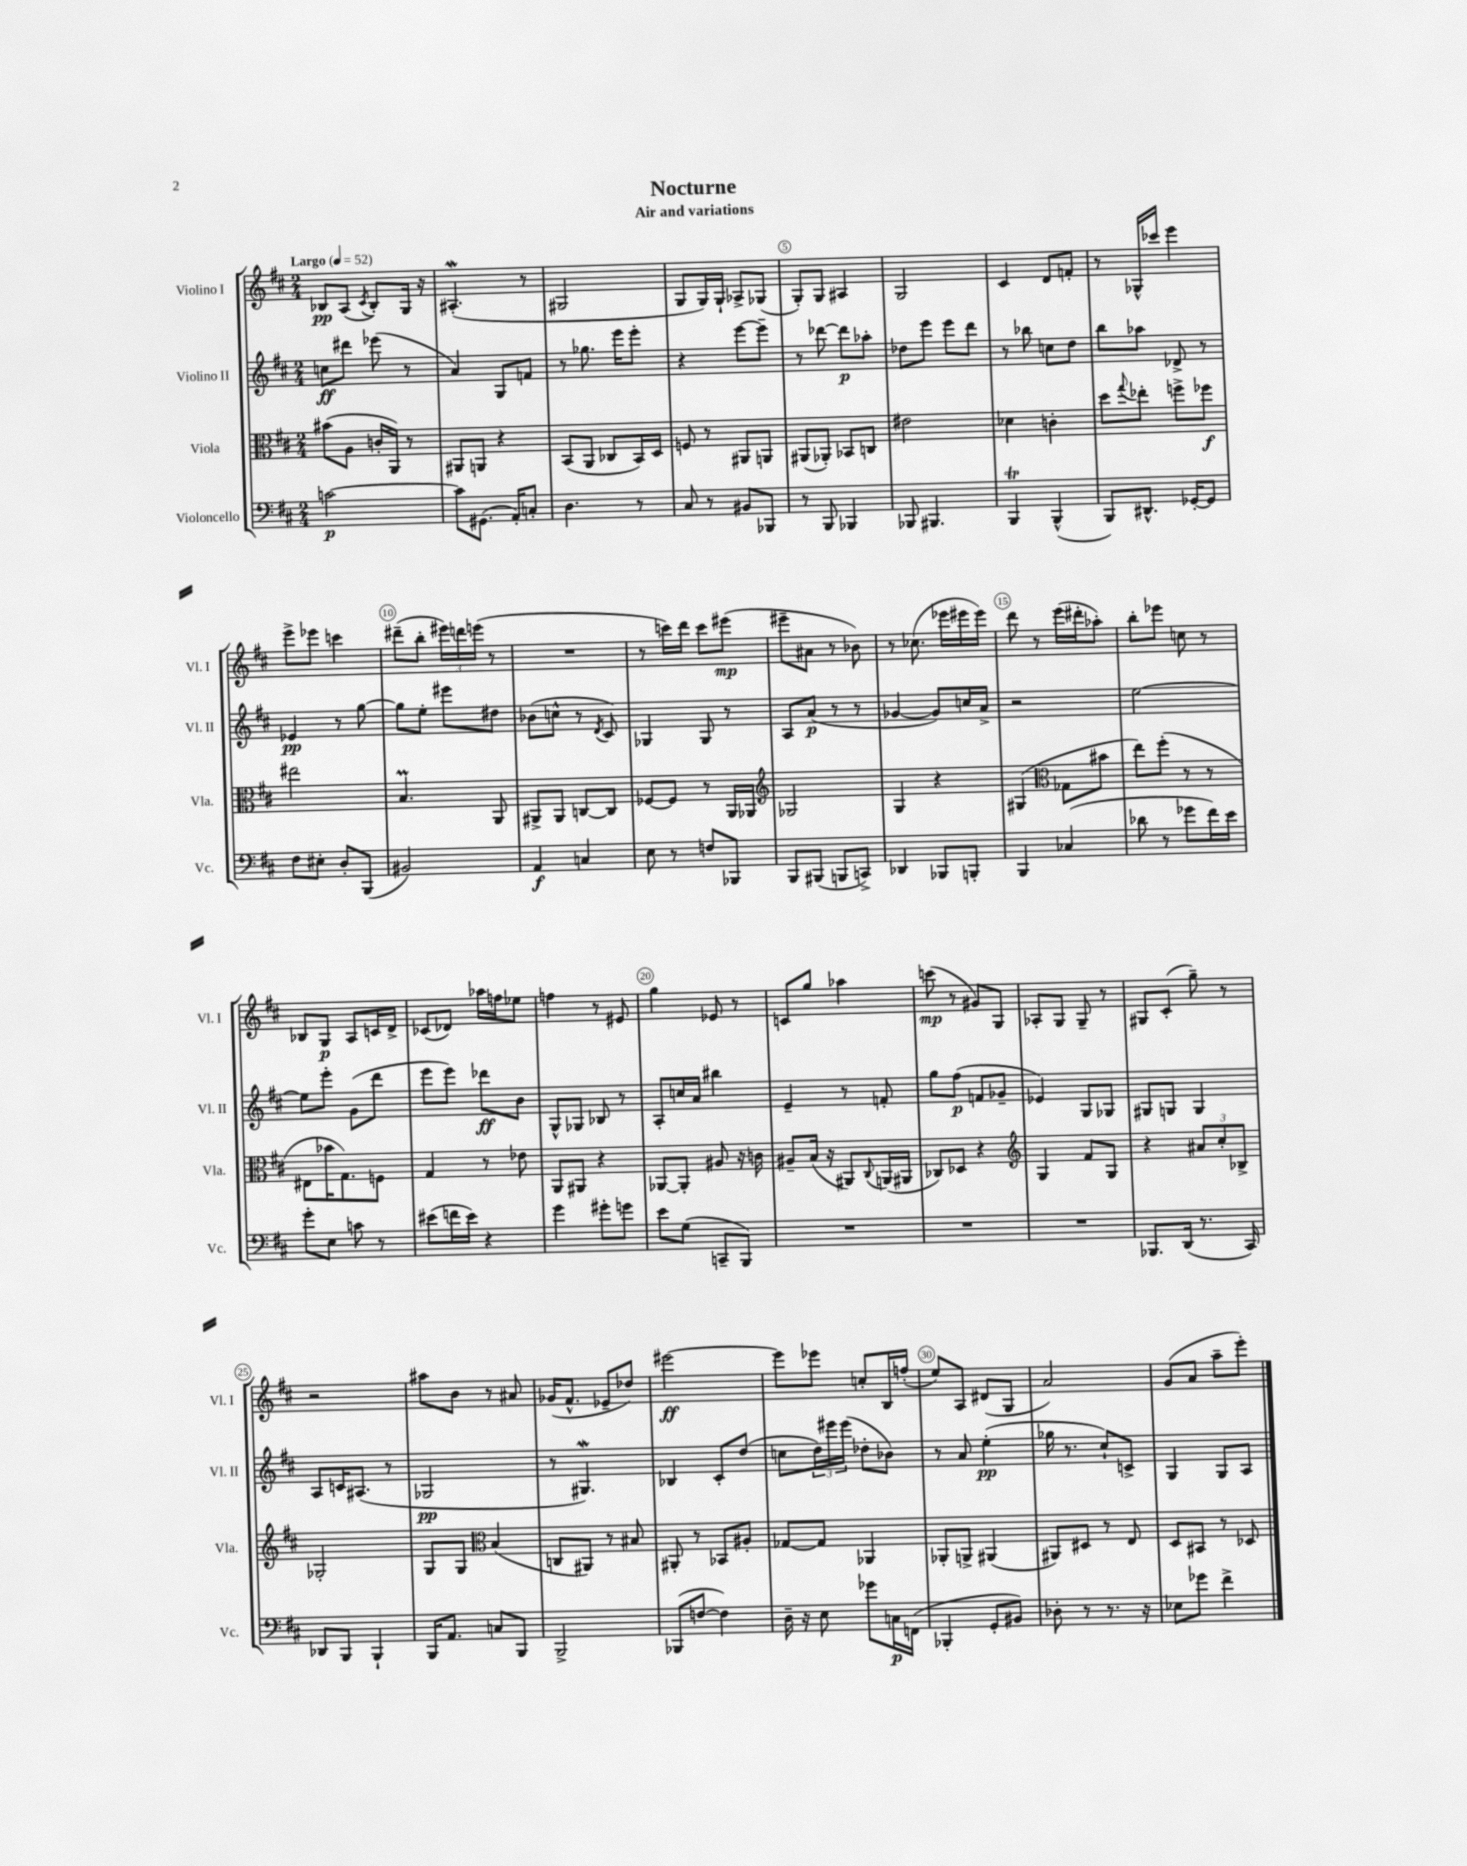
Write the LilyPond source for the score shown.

\header { title = "Nocturne" subtitle = "Air and variations" }
<<
\new StaffGroup <<
\new Staff = "s0" \with { instrumentName = "Violino I" shortInstrumentName = "Vl. I" } {
    \clef treble \key d \major \numericTimeSignature \time 2/4 \tempo "Largo" 4 = 52
    bes8\pp a8( \acciaccatura { cis'8 } bes8-.) g16 r16 |
    ais4.-.\mordent( r8 |
    gis2 |
    g8 g16) g16-! aes8-> ges8( |
    g8-.) g8 ais4 |
    g2 |
    cis'4 d'8 f'8-. |
    r8 ges16-^ ces'''16 e'''4 |
    e'''8-> ees'''8 c'''4 |
    dis'''8--( b''8-. \tuplet 3/2 { eis'''16) d'''16 e'''16( } r8 |
    R2 |
    r8 c'''16) d'''16 c'''8 eis'''8\mp( |
    eis'''8-- ais'8 r8 bes'8) |
    r8 ces''8.( ees'''16 eis'''16 eis'''16) |
    d'''8 r8 e'''16( dis'''16-. aes''8-.) |
    b''8-. ees'''8 c''8 r8 |
    bes8 g8\p a8 c'16 d'16-> |
    ces'8( des'8) aes''16 f''16 ees''8 |
    f''4 r8 eis'8 |
    g''4 ees'8 r8 |
    c'8 g''8 aes''4 |
    c'''8\mp( r8 gis'8) g8 |
    aes8-. g8 g8-- r8 |
    gis8 cis'8-.( g''8--) r8 |
    r2 |
    ais''8 b'8 r8 ais'8 |
    ges'16( fis'8.-^ ees'8-- des''8) |
    eis'''2~\ff |
    eis'''8 ees'''8 c''8-. b16 f''16-.( |
    e''8) a8 dis'8( g8 |
    a'2) |
    g'8( a'8 a''8-- e'''8-.) \bar "|." |
}
\new Staff = "s1" \with { instrumentName = "Violino II" shortInstrumentName = "Vl. II" } {
    \clef treble \key d \major \numericTimeSignature \time 2/4
    c''8\ff dis'''8 ees'''8( r8 |
    a'4) g8 f'8 |
    r8 ges''8. e'''16 e'''8-. |
    r4 e'''8~ e'''8-- |
    r8 des'''8~ des'''8\p aes''8-. |
    des''8 e'''8 e'''8 d'''8 |
    r8 bes''8 c''8 d''8 |
    b''8 aes''8 des'8-> r8 |
    ees'4\pp r8 g''8~ |
    g''8 e''8-. eis'''8 dis''8 |
    bes'8( c''8-^ r8 \acciaccatura { d'8 } cis'8) |
    ges4 ges8 r8 |
    a8 a'8\p( r8 r8 |
    ges'4~ ges'8) c''16 a'16-> |
    r2 |
    e''2~ |
    e''8 e'''8-. g'8( d'''8 |
    e'''8 e'''8) des'''8\ff b'8 |
    g8-^ ges8 bes8 r8 |
    a8-. c''16 a'16 bis''4 |
    e'4-- r8 f'8-. |
    g''8 fis''8\p( f'8 ges'8-- |
    ees'4) g8 ges8 |
    gis8 g8 g4 |
    a8 c'16 ais8.( r8 |
    ges2\pp |
    r8 gis4.\mordent) |
    bes4 cis'8-. d''8( |
    c''8 \tuplet 3/2 { d''16) eis'''16 eis'''16( } des''8-. bes'8) |
    r8 a'8 e''4-.\pp( |
    ges''16 r8. cis''8-!) c'8-> |
    g4 g8 a8 \bar "|." |
}
\new Staff = "s2" \with { instrumentName = "Viola" shortInstrumentName = "Vla." } {
    \clef alto \key d \major \numericTimeSignature \time 2/4
    bis'8( a8 c'16-. a,16) r8 |
    ais,8 a,8 r4 |
    b,8( a,8 ces8 b,16) d16 |
    f8 r8 ais,8 a,8 |
    ais,8( aes,8-.) bes,8 c8 |
    eis'2 |
    des'4 c'4-. |
    d''8 \appoggiatura { g''8 } ees''8-. f''8-> fes''8\f |
    eis''2 |
    b4.\prall a,8 |
    ais,8-> ais,8 c8~ c8 |
    fes8~ fes8 r8 a,16 aes,16 |
    \clef treble ges2 |
    g4 r4 |
    gis4( \clef alto ges8 bis'8 |
    e''8) fis''8-.( r8 r8 |
    eis8 bes'16 g8.) f8 |
    g4 r8 ees'8 |
    a,8 ais,8 r4 |
    aes,8~ aes,8-. ais8 r16 c'16 |
    ais8-- b16( r16 ais,8) \appoggiatura { cis8 } a,16( ais,16 |
    ces8) des8 r4 |
    \clef treble g4 fis'8 g8 |
    r4 \tuplet 3/2 { ais'8 cis''8-. bes8-> } |
    ges2-. |
    g8 g8 \clef alto b4( |
    c8 ais,8) r8 bis8 |
    ais,8-. r8 bes,8 ais8-. |
    ges8~ ges8 aes,4 |
    aes,8-. a,8-> ais,4( |
    ais,8) dis8 r8 e8 |
    d8 bis,8 r8 des8 \bar "|." |
}
\new Staff = "s3" \with { instrumentName = "Violoncello" shortInstrumentName = "Vc." } {
    \clef bass \key d \major \numericTimeSignature \time 2/4
    c'2~\p |
    c'8 gis,8.( a,16-.) c8-. |
    d4. r8 |
    cis8 r8 bis,8 bes,,8 |
    r8 b,,8 bes,,4 |
    bes,,8 bis,,4. |
    b,,4\trill b,,4-^( |
    b,,8) dis,8.-^ ges,16~-. ges,8 |
    fis8 eis8-. d8-. b,,8( |
    bis,2) |
    a,4\f c4 |
    e8 r8 f8 bes,,8 |
    b,,8 bis,,8( b,,8 c,8->) |
    des,4 bes,,8 b,,8-. |
    b,,4 ces4( |
    des'8 r8 ges'8 fis'16) e'16 |
    g'8-. e8 c'8 r8 |
    eis'8( f'16 eis'16) r4 |
    g'4 gis'8-. g'8 |
    e'8 g8( c,8-- b,,8) |
    R2 |
    R2 |
    R2 |
    bes,,8. d,16( r8. cis,16) |
    des,8 b,,8 b,,4-! |
    b,,16 a,8. c8 b,,8 |
    b,,2-> |
    bes,,8( f8~ f4) |
    d16-- r16 e8 ges'8 c16\p f,16( |
    bes,,4-. g,8-. bis,8) |
    des8-. r8 r8. r16 |
    ees8 ges'8 fis'4-> \bar "|." |
}
>>
>>
\layout { \context { \Score \override BarNumber.break-visibility = ##(#f #t #t) barNumberVisibility = #(every-nth-bar-number-visible 5) \override BarNumber.stencil = #(make-stencil-circler 0.1 0.3 ly:text-interface::print) } }
